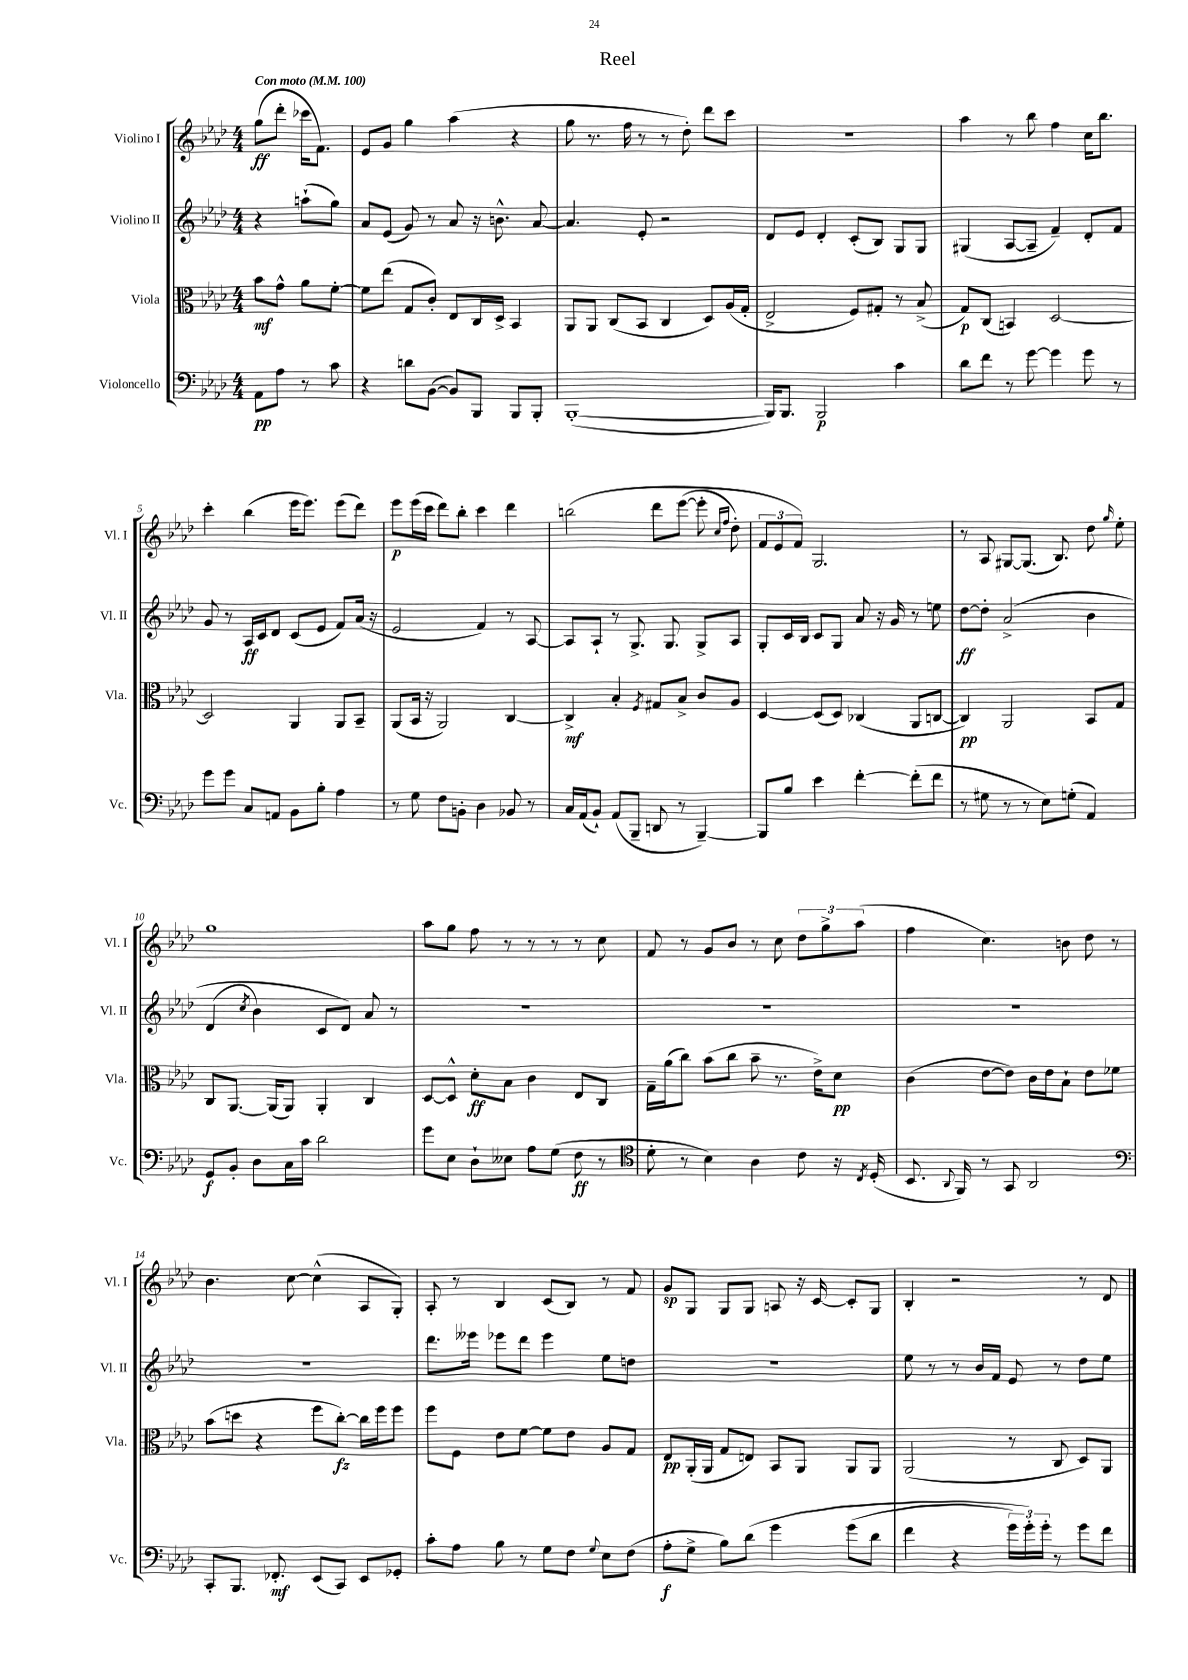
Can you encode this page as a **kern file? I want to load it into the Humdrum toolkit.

**kern	**kern	**kern	**kern
*staff4	*staff3	*staff2	*staff1
*clefF4	*clefC3	*clefG2	*clefG2
*k[b-e-a-d-]	*k[b-e-a-d-]	*k[b-e-a-d-]	*k[b-e-a-d-]
*M4/4	*M4/4	*M4/4	*M4/4
*MM100	*MM100	*MM100	*MM100
8AA-\L	8b-\L	4r	(8gg\L
8A-\J	8g^^\J	.	8ddd-'\J
8r	8a-\L	(8aa`\L	16ccc-\LK
.	.	.	8.f\J)
8c\	[8f'\J	8gg\J)	.
=	=	=	=
4r	8f\]L	8a-/L	8e-/L
.	(8ee-\J	(8e-/J	8g/J
8d\L	8G/L	8g/)	4gg\
([8BB-\J	8c'/J)	8r	.
8BB-/]L)	8E-/L	8a-/	(4aa-\
8BBB-/J	16C/L	16r	.
.	16D-^/JJ	8.b^^\	.
8BBB-/L	4BB-/	.	4r
8BBB-'/J	.	[8a-/	.
=	=	=	=
([1BBB-'	8AA-/L	4.a-/]	8gg\
.	8AA-/J	.	8.r
.	(8C/L	.	.
.	.	.	16ff\
.	8BB-/J	8e-'/	8r
.	4C/	2r	8r
.	.	.	8dd-'\)
.	8D-/L)	.	8ddd-\L
.	(16A-/L	.	8ccc\J
.	16G'/JJ	.	.
=	=	=	=
16BBB-/]LK)	2E-^/	8d-/L	1r
8.BBB-/J	.	.	.
.	.	8e-/J	.
2BBB-/	.	4d-'/	.
.	8F/L)	(8c'/L	.
.	8G#'/J	8B-/J)	.
4c\	8r	8G/L	.
.	(8B-^/	8G/J	.
=	=	=	=
8d-\L	8G/L)	(4G#/	4aa-\
8f\J	(8C/J	.	.
8r	4BB/)	[8A-/L	8r
[8g\	.	8A-~/]J	8bb-\
4g\]	[2D-/	4f~/)	4ff\
8g\	.	8d-'/L	16cc\LK
.	.	.	8.bb-\J
8r	.	8f/J	.
=	=	=	=
8g\L	2D-/]	8g/	4ccc'\
8g\J	.	8r	.
8C/L	.	16A-/LL	(4bb-\
.	.	16c/J	.
8AA/J	.	8d-/J	.
8BB-\L	4AA-/	(8c/L	16eee-\LK
.	.	.	8.eee-\J)
8B-'\J	.	8e-/J	.
4A-\	8AA-/L	8f/L)	(8eee-\L
.	8BB-~/J	(16a-/Jk	8ddd-\J)
.	.	16r	.
=	=	=	=
8r	(8AA-/L	2e-/	8eee-\L
8G\	16BB-/Jk	.	(16eee-\L
.	16r	.	16ccc\JJ
8F\L	2AA-/)	.	8ddd-\L)
8BB'\J	.	.	8bb-'\J
4D-\	.	4f/)	4ccc\
8BB-/	[4C/	8r	4ddd-\
8r	.	[8A-/	.
=	=	=	=
16C/LL	4C^/]	8A-/]L	&(2bb\
(16AA-/J	.	.	.
8BB-`/J)	.	8A-`/J	.
(8AA-/L	4B-'/	8r	.
8BBB-~/J	.	8.G^/	.
.	8qF/	.	.
8DD/	8G#/L	.	8ddd-\L
.	.	8.G/	.
8r	8B-^/J	.	([8eee-\J
[4BBB-~/)	8c/L	8G^/L	8eee-'\]
.	.	.	16qqcc/LL
.	.	.	16qqff/JJ
.	8A-/J	8A-/J	8dd-'\)
=	=	=	=
8BBB-/]L	[4D-/	8G'/L	12f/L
.	.	.	12e-/
8B-/J	.	16c/L	.
.	.	.	12f/J&)
.	.	16B-/JJ	.
4e-\	(8D-/]L	8c/L	2.G/
.	8D-/J)	8G/J	.
[4f'\	(4C-/	8a-/	.
.	.	16r	.
.	.	16g/	.
(8f'\]L	8AA-/L	8r	.
8f\J	[8C/J	8ee\	.
=	=	=	=
8r	4C/])	[8dd-\L	8r
8G#\	.	8dd-'\]J	8A-/
8r	2AA-/	&(2a-^/	[8G#/L
8r	.	.	(8.G#/]J
8E-\L)	.	.	.
.	.	.	8.B-/)
(8G'\J	.	.	.
4AA-/)	8BB-/L	4b-\	8dd-\
.	.	.	16qqgg/
.	8G/J	.	8ee-'\
=	=	=	=
8GG/L	8C/L	(4d-/	1gg
8BB-'/J	[8.AA-/J	.	.
.	.	8qcc/	.
8D-\L	.	4b-\)	.
.	(16AA-/]LK	.	.
16C\L	8AA-/J)	.	.
16c\JJ	.	.	.
2d-\	4AA-'/	8c/L	.
.	.	8d-/J&)	.
.	4C/	8a-/	.
.	.	8r	.
=	=	=	=
8g\L	[8D-/L	1r	8aa-\L
8E-\J	8D-^^/]J	.	8gg\J
8D-`\L	8d-'\L	.	8ff\
8E--\J	8B-\J	.	8r
8A-\L	4c\	.	8r
(8G\J	.	.	8r
8F\	8E-/L	.	8r
8r	8C/J	.	8cc\
=	=	=	=
*clefC4	*	*	*
8d-'\	16G~\LL	1r	8f/
.	(16a-\J	.	.
8r	8cc\J)	.	8r
4B-\)	(8b-\L	.	8g/L
.	8cc\J	.	8b-/J
4A-\	8b-~\	.	8r
.	8.r	.	8cc\
8c\	.	.	12dd-\L
.	16e-^\LK)	.	.
.	.	.	12gg^\
16r	8d-\J	.	.
.	.	.	(12aa-\J
8qC/	.	.	.
(16D-'/	.	.	.
=	=	=	=
8.BB-/	(4c\	1r	4ff\
8qqAA-/	.	.	.
16FF/)	.	.	.
8r	[8e-\L	.	4.cc\)
8GG/	8e-\]J)	.	.
2AA-/	16c\LL	.	.
.	16e-\J	.	.
.	8B-`\J	.	8b\
.	8e-\L	.	8dd-\
.	8f-\J	.	8r
=	=	=	=
*clefF4	*	*	*
8CC'/L	(8b-\L	1r	4.b-\
8.BBB-/J	8dd\J	.	.
.	4r	.	.
8.FF-'/	.	.	.
.	.	.	[8cc\
(8EE-/L	8ff\L	.	(4cc^^\]
8CC/J)	[8cc'\J)	.	.
8EE-/L	16cc\]LL	.	8A-/L
.	16ff\J	.	.
8GG-'/J	8ff\J	.	8G'/J)
=	=	=	=
8c'\L	8ff\L	8.ddd-\L	8A-'/
8A-\J	8F\J	.	8r
.	.	16eee--\Jk	.
8B-\	8e-\L	8eee-\L	4B-/
8r	[8f\J	8ddd-\J	.
8G\L	8f\]L	4eee-\	(8c/L
8F\J	8e-\J	.	8B-/J)
8qqG/	.	.	.
8E-\L	8A-/L	8ee-\L	8r
(8F\J	8G/J	8dd\J	8f/
=	=	=	=
8A-'\L	8E-/L	1r	8g/L
8G^\J	(16AA-'/L	.	8G/J
.	16AA-/JJ	.	.
8B-\L)	8G/L	.	8G/L
&(8d-\J	8E/J)	.	8G/J
4g\	8BB-/L	.	8A/
.	8AA-/J	.	16r
.	.	.	[16c/
(8g\L	8AA-/L	.	8c'/]L
8d-\J	8AA-/J	.	8G/J
=	=	=	=
4f\	(2AA-/	8ee-\	4B-'/
.	.	8r	.
4r	.	8r	2r
.	.	16b-/LL	.
.	.	16f/JJ	.
24g\LL)	8r	8e-/	.
24g'\&)	.	.	.
24g'\JJ	.	.	.
8r	8C/	8r	.
8g\L	8D-/L)	8dd-\L	8r
8f\J	8AA-/J	8ee-\J	8d-/
==	==	==	==
*-	*-	*-	*-
